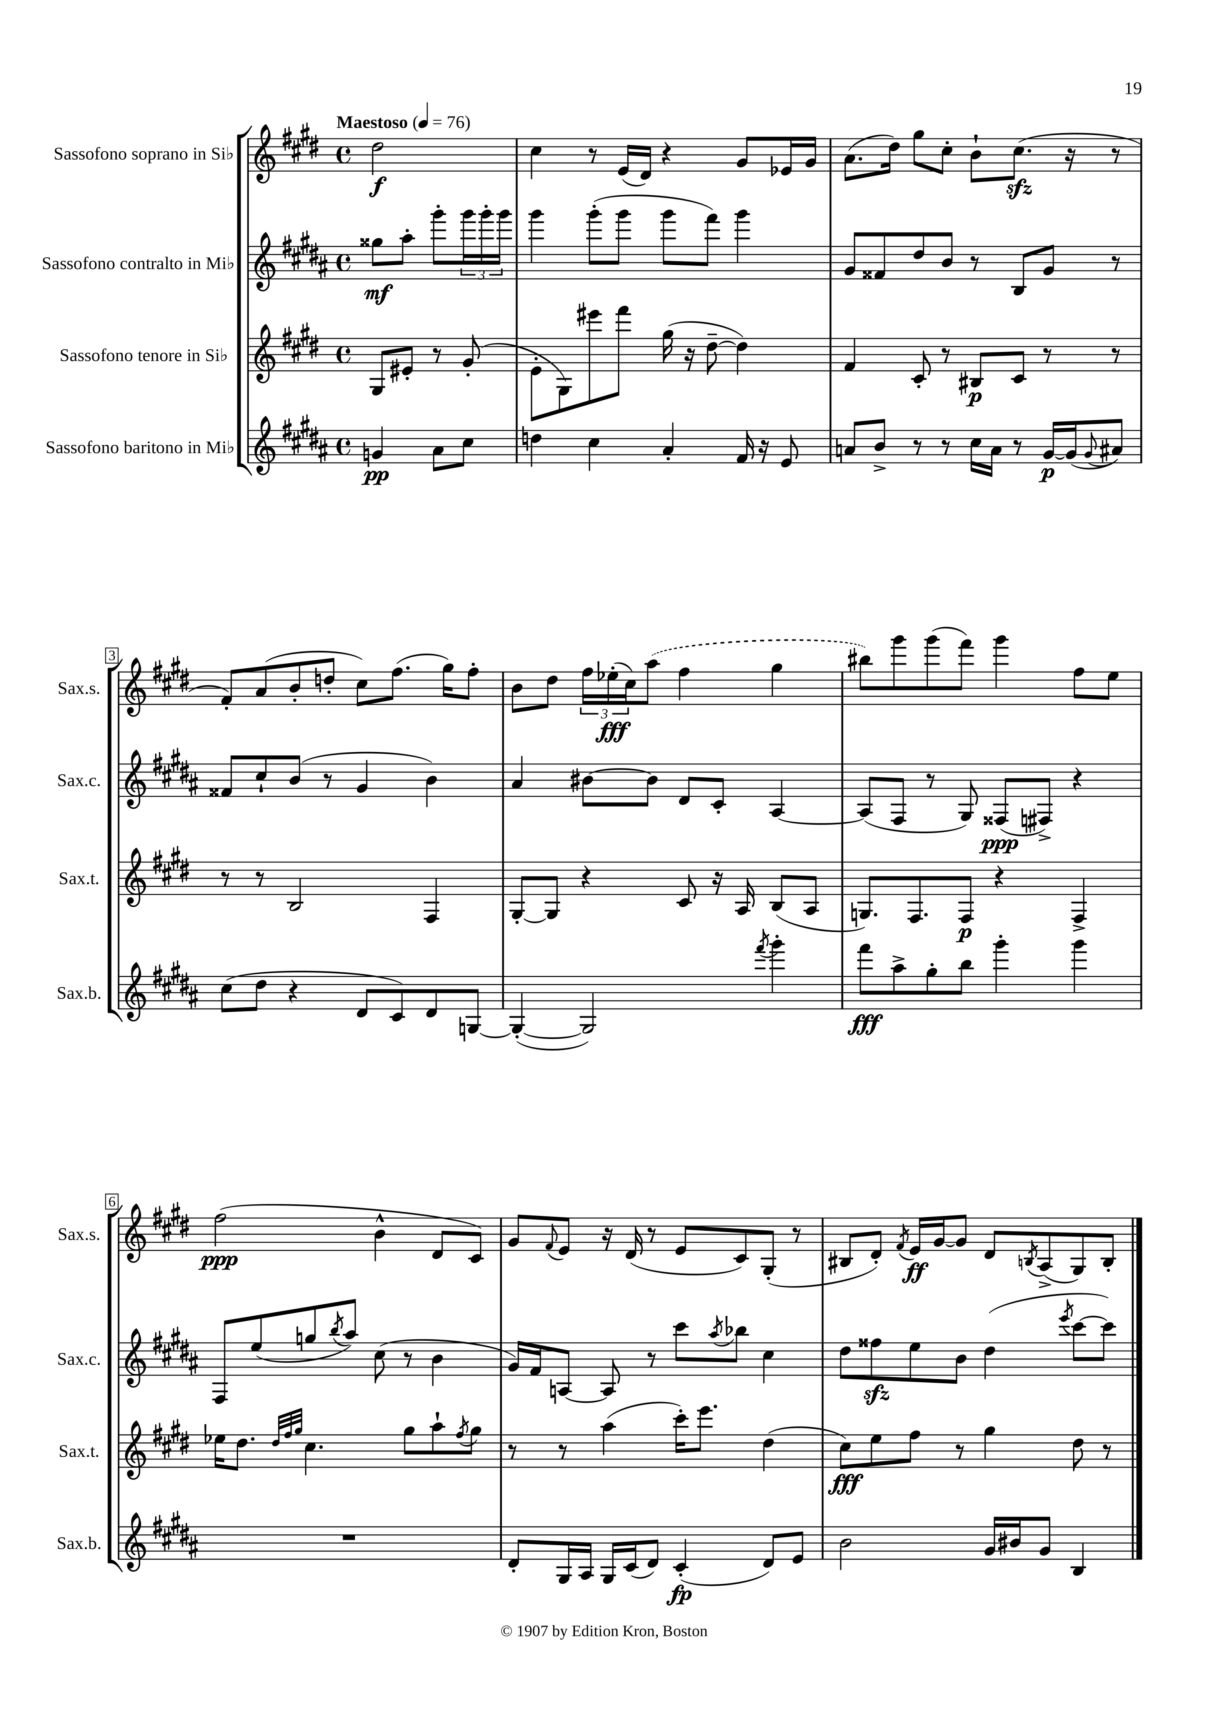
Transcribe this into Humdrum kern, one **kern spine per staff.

**kern	**dynam	**kern	**dynam	**kern	**dynam	**kern	**dynam
*part4	*part4	*part3	*part3	*part2	*part2	*part1	*part1
*staff4	*staff4	*staff3	*staff3	*staff2	*staff2	*staff1	*staff1
*I"Sassofono baritono in Mi♭	*	*I"Sassofono tenore in Si♭	*	*I"Sassofono contralto in Mi♭	*	*I"Sassofono soprano in Si♭	*
*I'Sax.b.	*	*I'Sax.t.	*	*I'Sax.c.	*	*I'Sax.s.	*
*clefG2	*	*clefG2	*	*clefG2	*	*clefG2	*
*k[f#c#g#d#a#]	*	*k[f#c#g#d#]	*	*k[f#c#g#d#a#]	*	*k[f#c#g#d#]	*
*M4/4	*	*M4/4	*	*M4/4	*	*M4/4	*
*met(c)	*	*met(c)	*	*met(c)	*	*met(c)	*
*MM76	*	*MM76	*	*MM76	*	*MM76	*
=	=	=	=	=	=	=	=
!	!	!	!	!	!	!LO:TX:a:B:t=Maestoso	!
4gn/	pp	8G#/L	.	8gg##X\L	mf	2dd#\	f
.	.	8e#X'/J	.	8aa#'\J	.	.	.
8a#\L	.	8r	.	8ggg#'\L	.	.	.
8cc#\J	.	(8g#'/	.	24ggg#\L	.	.	.
.	.	.	.	24ggg#'\	.	.	.
.	.	.	.	24ggg#\JJ	.	.	.
=1	=1	=1	=1	=1	=1	=1	=1
4ddn\	.	8e'\L	.	4ggg#\	.	4cc#\	.
.	.	8G#\)	.	.	.	.	.
4cc#\	.	8eee#X\	.	(8ggg#'\L	.	8r	.
.	.	8fff#\J	.	8ggg#\J	.	(16e/LL	.
.	.	.	.	.	.	16d#/JJ)	.
4a#'/	.	(16gg#\	.	8ggg#\L	.	4r	.
.	.	16r	.	.	.	.	.
.	.	[8dd#~\	.	8fff#\J)	.	.	.
16f#/	.	4dd#\])	.	4ggg#\	.	8g#/L	.
16r	.	.	.	.	.	.	.
8e/	.	.	.	.	.	16e-X/L	.
.	.	.	.	.	.	16g#/JJ	.
=2	=2	=2	=2	=2	=2	=2	=2
8an/L	.	4f#/	.	8g#/L	.	(8.a\L	.
8b^/J	.	.	.	8f##X/	.	.	.
.	.	.	.	.	.	16dd#\Jk)	.
8r	.	8c#'/	.	8dd#/	.	8gg#\L	.
8r	.	8r	.	8b/J	.	8cc#'\J	.
16cc#\LL	.	8B#X/L	p	8r	.	8b`\L	.
16a\JJ	.	.	.	.	.	.	.
8r	.	8c#/J	.	8B/L	.	(8.cc#zz\J	.
[16g#/LL	p	8r	.	8g#/J	.	.	.
(16g#/J]	.	.	.	.	.	16r	.
8qqg#/	.	.	.	.	.	.	.
8a#X/J)	.	8r	.	8r	.	8r	.
!!LO:LB:g=z
=3	=3	=3	=3	=3	=3	=3	=3
(8cc#\L	.	8r	.	8f##X/L	.	8f#'/L)	.
8dd#\J	.	8r	.	8cc#`/	.	(8a/	.
4r	.	2B/	.	(8b/J	.	8b'/	.
.	.	.	.	8r	.	8ddn'/J	.
8d#/L	.	.	.	4g#/	.	8cc#\L)	.
8c#/)	.	.	.	.	.	(8.ff#\J	.
8d#/	.	4F#/	.	4b\)	.	.	.
.	.	.	.	.	.	16gg#\KL)	.
[8Gn/J	.	.	.	.	.	8ff#'\J	.
=4	=4	=4	=4	=4	=4	=4	=4
(4G'/_	.	[8G#'/L	.	4a#/	.	8b\L	.
.	.	8G#/J]	.	.	.	8dd#\J	.
2G/])	.	4r	.	[8b#X\L	.	24ff#\LL	.
.	.	.	.	.	.	(24ee-X'\	fff
.	.	.	.	.	.	24cc#\J)	.
.	.	.	.	8b#\J]	.	(8aa\J	.
.	.	8c#/	.	8d#/L	.	4ff#\	.
.	.	16r	.	8c#'/J	.	.	.
.	.	16A/	.	.	.	.	.
8qfff#/	.	.	.	.	.	.	.
4ggg#'\	.	(8B/L	.	[4A#/	.	4gg#\	.
.	.	8A/J	.	.	.	.	.
=5	=5	=5	=5	=5	=5	=5	=5
8fff#\L	fff	8.Gn/L)	.	(8A#/L]	.	8bb#X\L)	.
8aa#^\	.	.	.	8F#/J	.	8ggg#\	.
.	.	8.F#/	.	.	.	.	.
8gg#'\	.	.	.	8r	.	(8ggg#\	.
8bb\J	.	8F#/J	p	8G#/)	.	8fff#\J)	.
4ggg#'\	.	4r	.	(8F##X/L	ppp	4ggg#\	.
.	.	.	.	8F#X^/J)	.	.	.
4ggg#\	.	4F#^/	.	4r	.	8ff#\L	.
.	.	.	.	.	.	8ee\J	.
!!LO:LB:g=z
=6	=6	=6	=6	=6	=6	=6	=6
1r	.	16ee-X\KL	.	8F#/L	.	(2ff#\	ppp
.	.	8.dd#\J	.	.	.	.	.
.	.	.	.	(8ee/	.	.	.
.	.	32qqdd#/LLL	.	.	.	.	.
.	.	32qqff#/	.	.	.	.	.
.	.	32qqgg#/JJJ	.	.	.	.	.
.	.	4.cc#\	.	8ggn/	.	.	.
.	.	.	.	8qbb/	.	.	.
.	.	.	.	8aa#/J)	.	.	.
.	.	.	.	(8cc#\	.	4b^^\	.
.	.	8gg#\L	.	8r	.	.	.
.	.	8aa`\	.	4b\	.	8d#/L	.
.	.	8qff#/	.	.	.	.	.
.	.	8gg#\J	.	.	.	8c#/J)	.
=7	=7	=7	=7	=7	=7	=7	=7
8d#'/L	.	8r	.	16g#/LL)	.	8g#/L	.
.	.	.	.	16f#/J	.	.	.
.	.	.	.	.	.	8qqf#/	.
16G#/L	.	8r	.	[8An/J	.	8e/J	.
16A#/JJ	.	.	.	.	.	.	.
16G#/LL	.	(4aa\	.	8A/]	.	16r	.
(16c#/J	.	.	.	.	.	(16d#/	.
8d#/J)	.	.	.	8r	.	8r	.
(4c#'/	fp	16ccc#'\KL)	.	8ccc#\L	.	8e/L	.
.	.	8.eee\J	.	.	.	.	.
.	.	.	.	8qaa#/	.	.	.
.	.	.	.	8bb-X\J	.	8c#/)	.
8d#/L)	.	(4dd#\	.	4cc#\	.	(8G#'/J	.
8e/J	.	.	.	.	.	8r	.
=8	=8	=8	=8	=8	=8	=8	=8
2b\	.	8cc#\L)	fff	8dd#\L	.	8B#X/L	.
.	.	8ee\	.	8ff##Xzz\	.	8d#'/J)	.
.	.	.	.	.	.	8qf#/	.
.	.	8ff#\J	.	8ee\	.	16e/LL	ff
.	.	.	.	.	.	[16g#/J	.
.	.	8r	.	8b\J	.	8g#/J]	.
16g#/LL	.	4gg#\	.	(4dd#\	.	8d#/L	.
16b#X/J	.	.	.	.	.	.	.
.	.	.	.	.	.	8qBn/	.
8g#/J	.	.	.	.	.	(8A^/	.
.	.	.	.	8qeee/	.	.	.
4B/	.	8dd#\	.	[8ccc#\L	.	8G#/)	.
.	.	8r	.	8ccc#\J])	.	8B'/J	.
==	==	==	==	==	==	==	==
*-	*-	*-	*-	*-	*-	*-	*-
